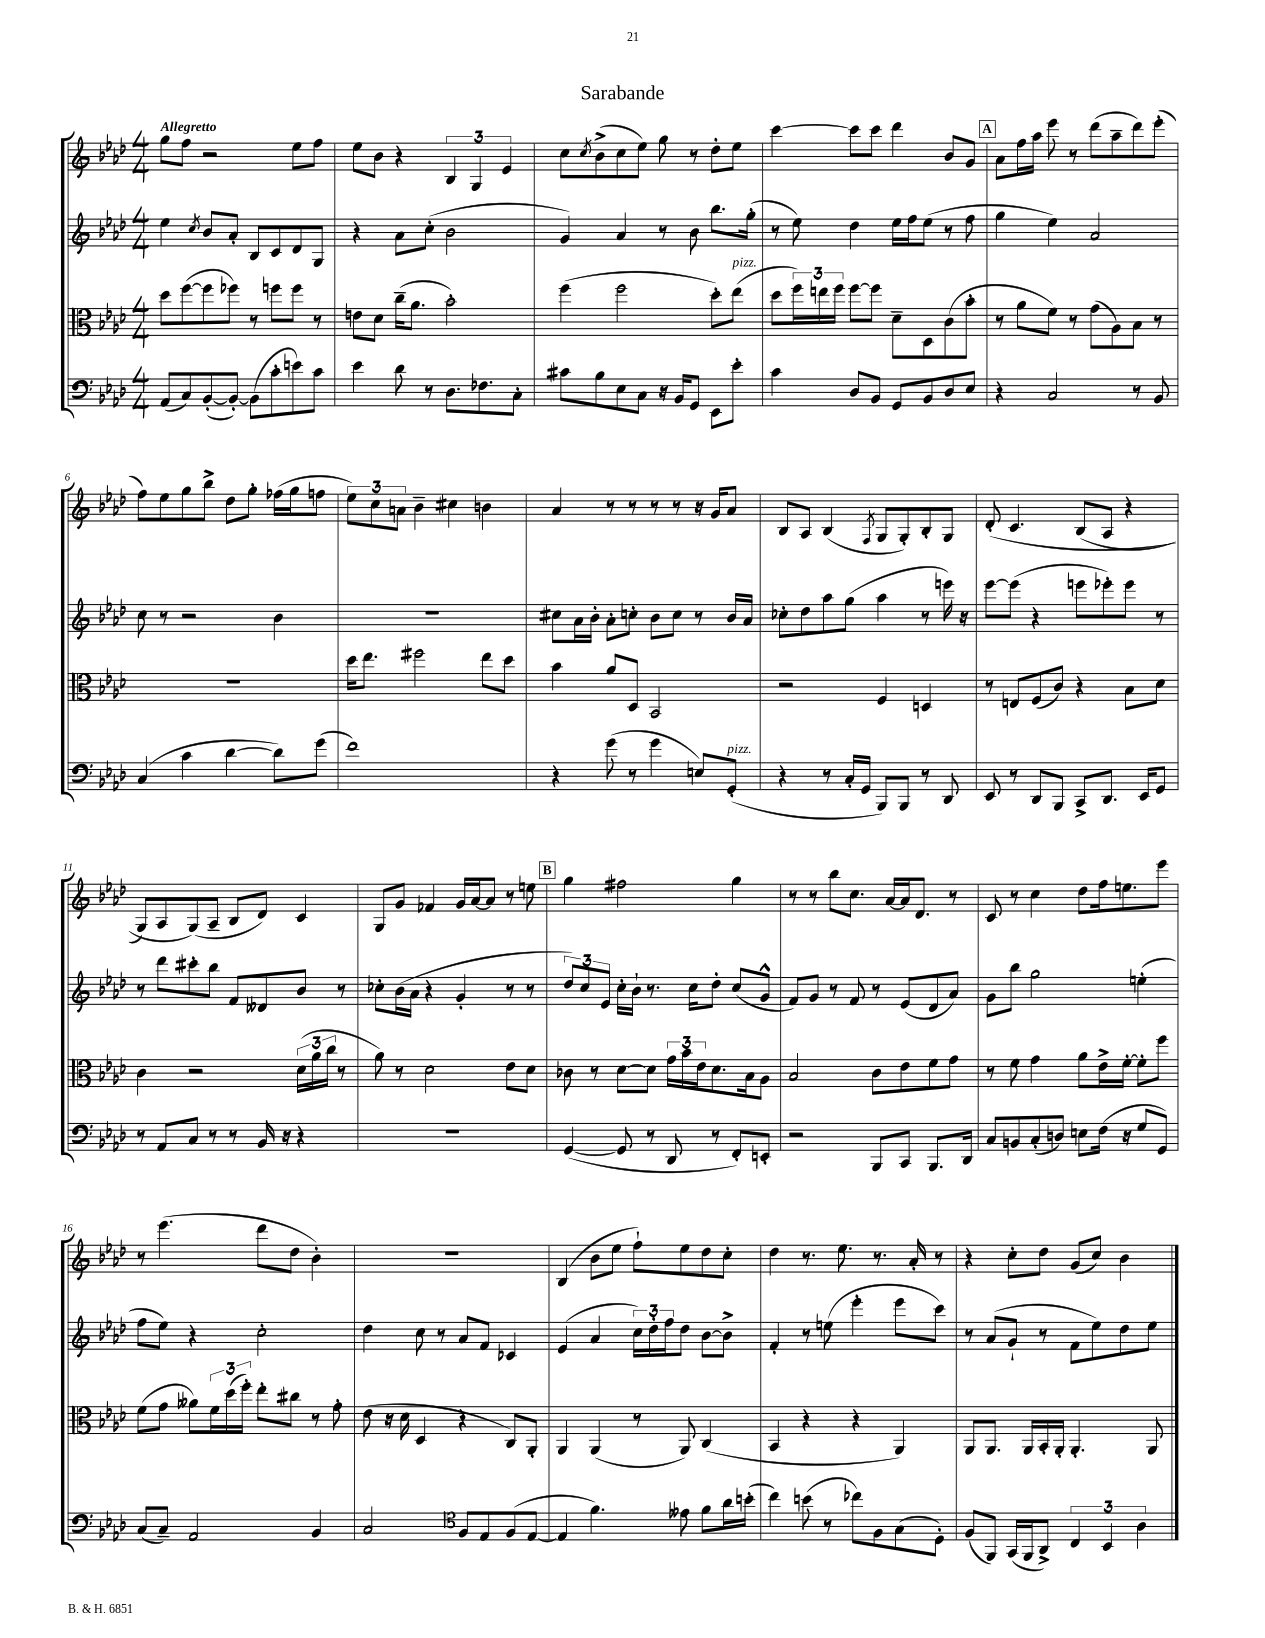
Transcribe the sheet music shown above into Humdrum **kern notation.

**kern	**kern	**kern	**kern
*staff4	*staff3	*staff2	*staff1
*clefF4	*clefC3	*clefG2	*clefG2
*k[b-e-a-d-]	*k[b-e-a-d-]	*k[b-e-a-d-]	*k[b-e-a-d-]
*M4/4	*M4/4	*M4/4	*M4/4
(8AA-	8dd-	4ee-	8gg
8C)	([8ff	.	8ff
.	.	8qcc	.
([8BB-'	8ff]	8b-	2r
8BB-'_)	8ff-)	8a-'	.
(8BB-]	8r	8B-	.
8c'	8ff	8c	.
8e)	8ff	8d-	8ee-
8c	8r	8G	8ff
=	=	=	=
4e-	8e	4r	8ee-
.	8d-	.	8b-
8d-	(16cc~	8a-	4r
.	8.a-	.	.
8r	.	(8cc'	.
8.D-	2b-')	2b-	6B-
.	.	.	6G
8.F-	.	.	.
.	.	.	6e-
8C'	.	.	.
=	=	=	=
8c#	(4ff	4g)	8cc
.	.	.	8qcc
8B-	.	.	(8b-^
8E-	2ff	4a-	8cc
8C	.	.	8ee-)
16r	.	8r	8gg
16BB-	.	.	.
8GG	.	8b-	8r
8EE-	8dd-')	8.bb-	8dd-'
8e-'	(8ee-	.	8ee-
.	.	(16gg'	.
=	=	=	=
4c	8dd-	8r	[4ccc
.	24ff)	8ee-)	.
.	24ee	.	.
.	24ff	.	.
8D-	[8ff	4dd-	8ccc]
8BB-	8ff]	.	8ccc
8GG	8d-~	16ee-	4ddd-
.	.	16ff	.
8BB-	8D-	(8ee-	.
8D-	(8c	8r	8b-
8E-	8b-'	8ff	8g
=	=	=	=
4r	8r	4gg	8a-
.	8a-	.	16ff
.	.	.	16aa-
2C	8f)	4ee-)	8eee-
.	8r	.	8r
.	(8g	2a-	(8ddd-
.	8A-)	.	8aa-~
8r	8B-	.	8ddd-)
8BB-	8r	.	(8eee-'
=	=	=	=
(4C	1r	8cc	8ff)
.	.	8r	8ee-
4c	.	2r	8gg
.	.	.	8bb-^
[4d-	.	.	8dd-
.	.	.	8gg'
8d-])	.	4b-	(16ff-
.	.	.	16gg
(8g	.	.	8ff
=	=	=	=
1f)	16dd-	1r	12ee-)
.	8.ee-	.	.
.	.	.	12cc
.	.	.	12a
.	2ff#	.	4b-~
.	.	.	4cc#
.	8ee-	.	4b
.	8dd-	.	.
=	=	=	=
4r	4b-	8cc#	4a-
.	.	16a-	.
.	.	16b-'	.
(8g	8a-	8a-'	8r
8r	8D-	8cc'	8r
4g	2BB-	8b-	8r
.	.	8cc	8r
8E)	.	8r	16r
.	.	.	16g
(8GG'	.	16b-	8a-
.	.	16a-	.
=	=	=	=
4r	2r	8cc-'	8B-
.	.	8dd-	8A-
8r	.	8aa-	(4B-
16C'	.	(8gg	.
16GG	.	.	.
.	.	.	8qF
8BBB-)	4F	4aa-	8G
8BBB-	.	.	8G')
8r	4D	8r	8B-'
8DD-	.	16eee)	8G
.	.	16r	.
=	=	=	=
8EE-	8r	[8eee-	&(8d-'
8r	8E	(8eee-]	4.c
8DD-	(8F	4r	.
8BBB-	8c)	.	.
8CC^	4r	8eee	(8B-
8.DD-	.	8eee-')	8A-
.	8B-	8eee-	4r
16EE-	.	.	.
8GG	8d-	8r	.
=	=	=	=
8r	4c	8r	8G)
8AA-	.	8ddd-	8A-
8C	2r	8ccc#'	(8G&)
8r	.	8bb-	8A-~
8r	.	8f	8B-
16BB-	.	8d--	8d-)
16r	.	.	.
4r	(24d-	8b-	4c
.	24a-	.	.
.	24cc	.	.
.	8r	8r	.
=	=	=	=
1r	8a-)	8cc-'	8G
.	8r	(16b-	8g
.	.	16a-	.
.	2d-	4r	4f-
.	.	4g'	16g
.	.	.	[16a-
.	.	.	8a-]
.	8e-	8r	8r
.	8d-	8r	8ee
=	=	=	=
([4GG	8c-	12dd-)	4gg
.	.	12cc	.
.	8r	.	.
.	.	12e-	.
8GG]	[8d-	16cc'	2ff#
.	.	16b-`	.
8r	8d-]	8.r	.
8DD-	24g	.	.
.	24b-	.	.
.	.	16cc	.
.	24e-	.	.
8r	8.d-	8dd-'	.
8FF')	.	(8cc	4gg
.	16B-	.	.
8EE'	8A-	8g^^	.
=	=	=	=
2r	2B-	8f)	8r
.	.	8g	8r
.	.	8r	8bb-
.	.	8f	8.cc
8BBB-	8c	8r	.
.	.	.	[16a-
8CC	8e-	(8e-	16a-]
.	.	.	8.d-
8.BBB-	8f	8d-	.
.	8g	8a-)	8r
16DD-	.	.	.
=	=	=	=
8C	8r	8g	8c
8BB	8f	8bb-	8r
(8C'	4g	2gg	4cc
8D)	.	.	.
8E	8a-	.	8dd-
(16F	16e-^	.	16ff
16r	[16f'	.	8.ee
8G	8f']	(4ee'	.
8GG)	8ff	.	8eee-
=	=	=	=
(8C	(8f	8ff	8r
8C~)	8g	8ee-)	(4.eee-
2AA-	8a--)	4r	.
.	24f	.	.
.	(24dd-	.	.
.	24ff')	.	.
.	8ee-'	2cc'	8ddd-
.	8cc#	.	8dd-
4BB-	8r	.	4b-')
.	8g'	.	.
=	=	=	=
2C	(8e-	4dd-	1r
.	16r	.	.
.	16d-	.	.
.	4D-	8cc	.
.	.	8r	.
*clefC4	*	*	*
8F	4r	8a-	.
8E-	.	8f	.
(8F	8C)	4c-	.
[8E-	8AA-'	.	.
=	=	=	=
4E-]	4AA-	(4e-	(4B-
4.f)	(4AA-	4a-	8b-
.	.	.	8ee-
.	8r	24cc)	8ff`)
.	.	24dd-'	.
.	.	24ff	.
8e--	8AA-)	8dd-	8ee-
8f	(4C	[8b-	8dd-
16a-	.	8b-^]	8cc'
(16b'	.	.	.
=	=	=	=
4cc)	4BB-	4f'	4dd-
(8b	4r	8r	8.r
8r	.	(8ee	.
.	.	.	8.ee-
8cc-)	4r	4eee-'	.
8F	.	.	8.r
(8G	4AA-)	8eee-	.
.	.	.	16a-'
8D-')	.	8ccc)	8r
=	=	=	=
(8F	8AA-	8r	4r
8FF)	8.AA-	(8a-	.
(16GG	.	8g`	8cc'
16FF	16AA-	.	.
8AA-^)	16BB-'	8r	8dd-
.	16AA-'	.	.
6C	4.AA-'	8f	(8g
.	.	8ee-)	8cc)
6BB-	.	.	.
.	.	8dd-	4b-
6A-	.	.	.
.	8AA-	8ee-	.
==	==	==	==
*-	*-	*-	*-
